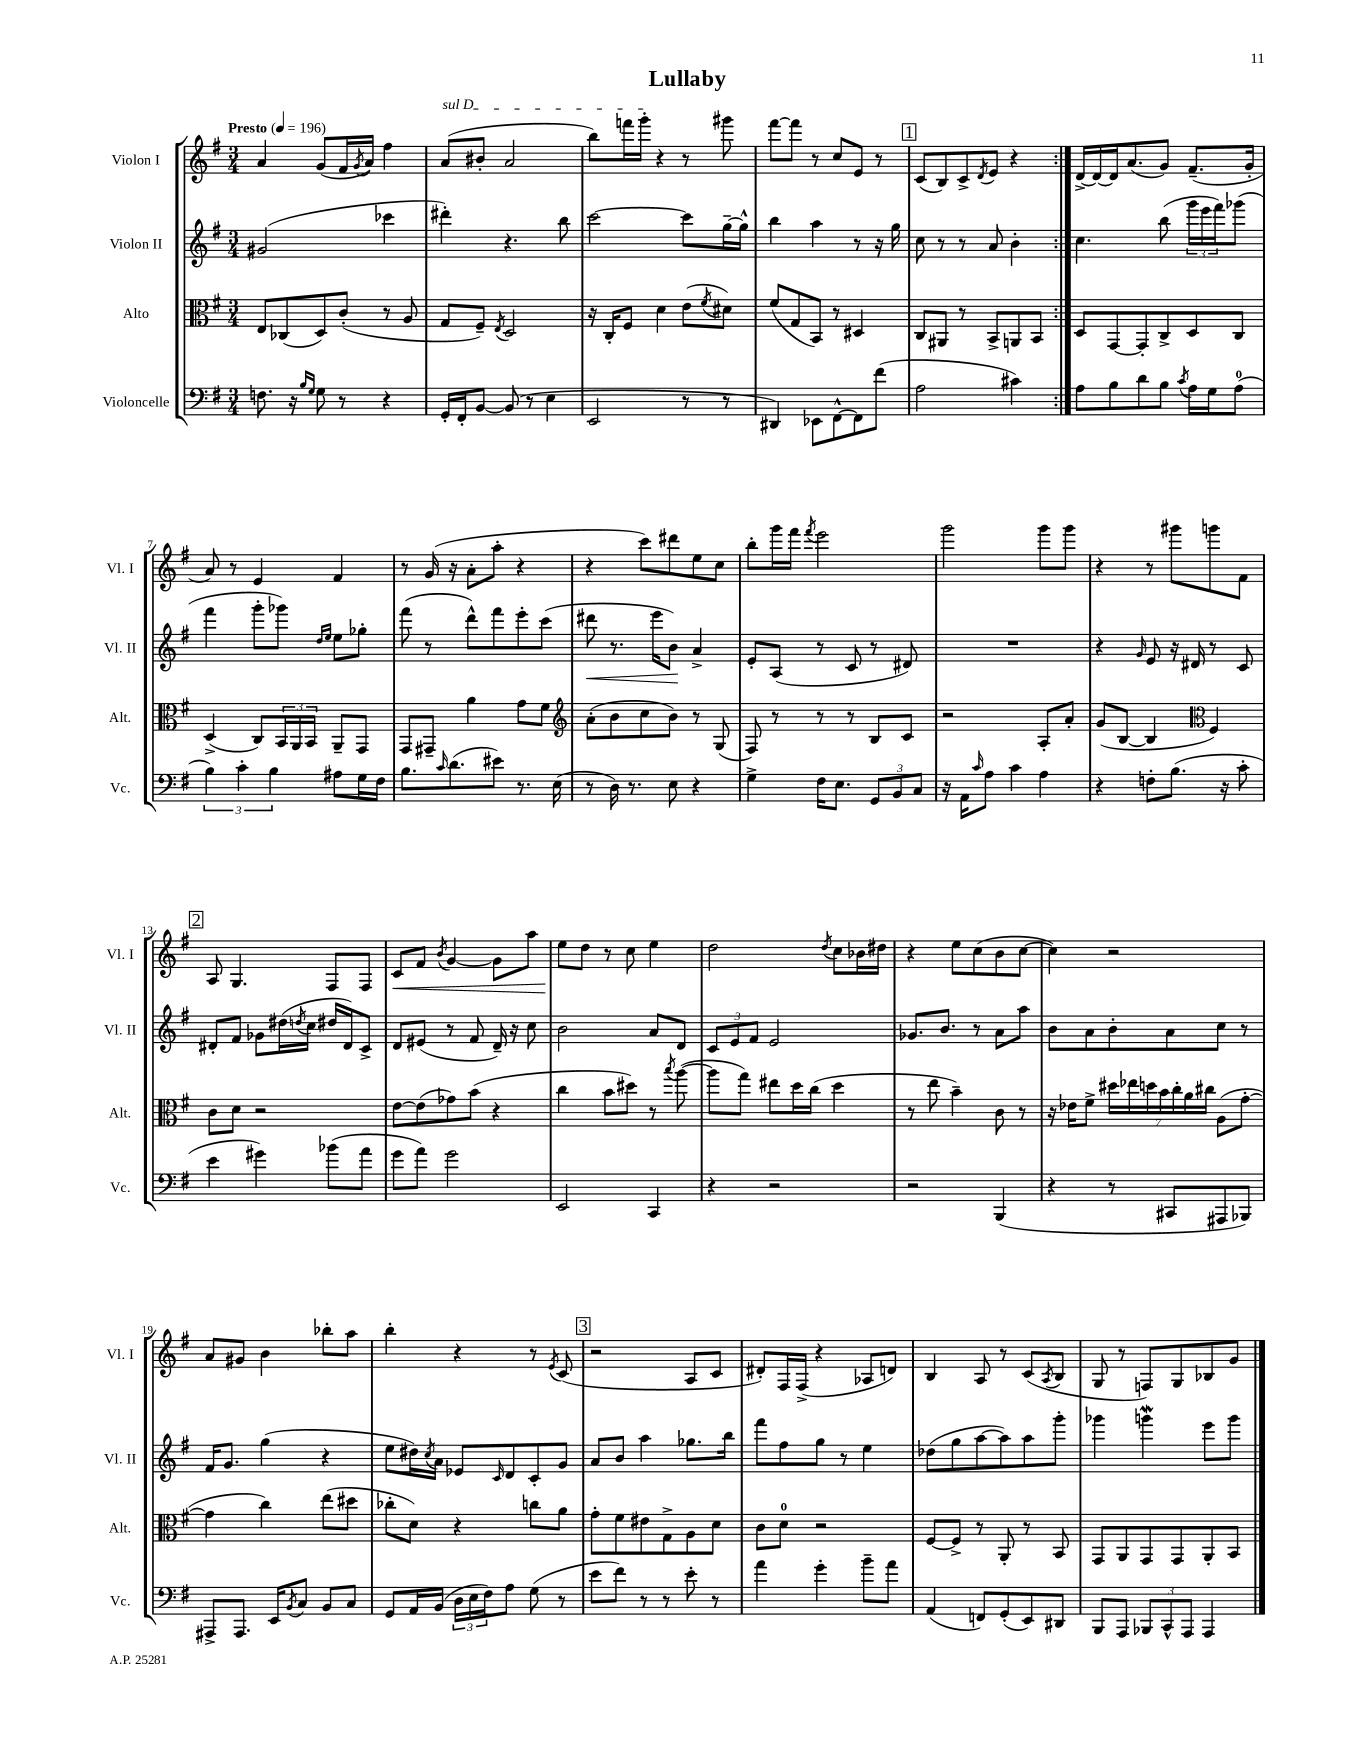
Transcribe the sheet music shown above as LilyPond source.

\header { title = "Lullaby" }
<<
\new StaffGroup <<
\new Staff = "s0" \with { instrumentName = "Violon I" shortInstrumentName = "Vl. I" } {
    \clef treble \key g \major \numericTimeSignature \time 3/4 \tempo "Presto" 4 = 196
    \repeat volta 2 { a'4 g'8( fis'16 \acciaccatura { g'8 } a'16) fis''4 |
    \once \override TextSpanner.bound-details.left.text = \markup { \italic "sul D" } a'8\startTextSpan( bis'8-. a'2 |
    b''8) f'''16 g'''16-.\stopTextSpan r4 r8 gis'''8 |
    fis'''8~ fis'''8 r8 c''8 e'8 r8 |
    \mark \markup { \box "1" } c'8( b8) c'8-> \acciaccatura { d'8 } e'8 r4 | }
    d'16~-> d'16~ d'16 a'8.( g'8) fis'8.--( g'16-. |
    a'8) r8 e'4 fis'4 |
    r8 g'16( r16 a'8-. a''8-. r4 |
    r4 c'''8) dis'''8 e''8 c''8 |
    b''8-. g'''16 fis'''16 \acciaccatura { fis'''8 } e'''2 |
    g'''2 g'''8 g'''8 |
    r4 r8 gis'''8 g'''8 fis'8 |
    \mark \markup { \box "2" } a8 g4. fis8 fis8 |
    c'8\< fis'8 \acciaccatura { b'8 } g'4~ g'8 a''8 |
    e''8\! d''8 r8 c''8 e''4 |
    d''2 \acciaccatura { d''8 } c''8 bes'16 dis''16 |
    r4 e''8 c''8( b'8 c''8~ |
    c''4) r2 |
    a'8 gis'8 b'4 bes''8-. a''8 |
    b''4-. r4 r8 \acciaccatura { e'8 } c'8( |
    \mark \markup { \box "3" } r2 a8 c'8 |
    dis'8-.) fis16 fis16->( r4 aes8 d'8) |
    b4 a8 r8 c'8( \acciaccatura { a8 } b8 |
    g8 r8 f8) g8 bes8 g'8 \bar "|." |
}
\new Staff = "s1" \with { instrumentName = "Violon II" shortInstrumentName = "Vl. II" } {
    \clef treble \key g \major \numericTimeSignature \time 3/4
    \repeat volta 2 { gis'2( ces'''4 |
    dis'''4-.) r4. b''8 |
    c'''2~ c'''8 g''16~-- g''16-^ |
    b''4 a''4 r8 r16 g''16 |
    \mark \markup { \box "1" } c''8 r8 r8 a'8 b'4-. | }
    c''4. b''8( \tuplet 3/2 { g'''16 e'''16 fis'''16) } ges'''8( |
    fis'''4 g'''8-. ges'''8) \grace { d''16 e''16 } e''8 ges''8-. |
    fis'''8( r8 d'''8-^) fis'''8 e'''8-. c'''8( |
    dis'''8\< r8. e'''16 b'8\!) a'4-> |
    e'8-. a8( r8 c'8 r8 dis'8) |
    R2. |
    r4 \grace { g'16 } e'8 r16 dis'16 r8 c'8 |
    \mark \markup { \box "2" } dis'8-. fis'8 ges'8 dis''16( \acciaccatura { d''8 } c''16 dis''16 dis'16) c'8-> |
    d'8 eis'8( r8 fis'8 d'16--) r16 c''8 |
    b'2 a'8 d'8 |
    \tuplet 3/2 { c'8 e'8 fis'8 } e'2 |
    ges'8. b'8. r8 a'8 a''8 |
    b'8 a'8 b'8-. a'8 c''8 r8 |
    fis'16 g'8. g''4( r4 |
    e''8 dis''16) \acciaccatura { c''8 } a'16 ees'8 \grace { c'16 } d'8 c'8-. g'8 |
    \mark \markup { \box "3" } a'8 b'8 a''4 ges''8. b''16 |
    fis'''8 fis''8 g''8 r8 e''4 |
    des''8( g''8 a''8~ a''8) a''8 g'''8-. |
    ges'''4 g'''4\mordent e'''8 g'''8 \bar "|." |
}
\new Staff = "s2" \with { instrumentName = "Alto" shortInstrumentName = "Alt." } {
    \clef alto \key g \major \numericTimeSignature \time 3/4
    \repeat volta 2 { e8 ces8( d8) c'8-.( r8 a8 |
    g8 fis8--) \acciaccatura { e8 } d2 |
    r16 c16-. fis8 d'4 e'8( \acciaccatura { fis'8 } dis'8) |
    fis'8( g8 b,8) r8 dis4 |
    \mark \markup { \box "1" } c8 ais,8 r8 b,8-> a,8 b,8 | }
    d8 g,8~ g,8-. c8-> d8 c8 |
    d4->( c8) \tuplet 3/2 { b,16 a,16 b,16 } a,8-- g,8 |
    g,8 gis,8-- a'4 g'8 fis'8 |
    \clef treble a'8-.( b'8 c''8 b'8) r8 g8( |
    fis8) r8 r8 r8 b8 c'8 |
    r2 a8-. a'8-. |
    g'8( b8~ b4 \clef alto fis4) |
    \mark \markup { \box "2" } c'8 d'8 r2 |
    e'8~ e'8( ges'8) b'8( r4 |
    c''4 b'8 dis''8) r8 \acciaccatura { b''8 } a''8~( |
    a''8 g''8) eis''8 d''16 c''16( d''4 |
    r8 e''8 b'4--) c'8 r8 |
    r16 ees'16 fis'8-> \tuplet 7/4 { dis''16 ees''16 d''16 b'16 c''16-. a'16 cis''16 } a8( g'8~-. |
    g'4 c''4) e''8( dis''8 |
    ces''8-. d'8) r4 c''8 a'8 |
    \mark \markup { \box "3" } g'8-. fis'8 eis'8 g8-> a8 d'8 |
    c'8 d'8-0 r2 |
    fis8~ fis8-> r8 a,8-. r8 b,8 |
    g,8 a,8 g,8 g,8 a,8-. b,8 \bar "|." |
}
\new Staff = "s3" \with { instrumentName = "Violoncelle" shortInstrumentName = "Vc." } {
    \clef bass \key g \major \numericTimeSignature \time 3/4
    \repeat volta 2 { f8. r16 \grace { b16 g16 } g8 r8 r4 |
    g,16-. fis,16-. b,8~ b,8( r8 e4 |
    e,2 r8 r8 |
    dis,4) ees,8 fis,8~-^ fis,8 fis'8( |
    \mark \markup { \box "1" } a2 cis'4) | }
    a8 b8 d'8 b8 \acciaccatura { c'8 } a16 g16 a8-0( |
    \tuplet 3/2 { b4) c'4-. b4 } ais8 g16 fis16 |
    b8. \grace { c'16 } d'8.( eis'8) r8. e16( |
    r8 d16) r8. e8 r4 |
    g4-> fis16 e8. \tuplet 3/2 { g,8 b,8 c8 } |
    r16 a,16 \grace { c'16 } a8 c'4 a4 |
    r4 f8-. b8.( r16 c'8-. |
    \mark \markup { \box "2" } e'4 gis'4) bes'8( a'8 |
    g'8 a'8) g'2 |
    e,2 c,4 |
    r4 r2 |
    r2 b,,4( |
    r4 r8 cis,8 ais,,8 bes,,8) |
    ais,,8-> ais,,8. e,16 \acciaccatura { b,8 } c8 b,8 c8 |
    g,8 a,16 b,16( \tuplet 3/2 { d16 e16 fis16) } a8 g8( r8 |
    \mark \markup { \box "3" } e'8 fis'8) r8 r8 e'8-. r8 |
    a'4 g'4-. b'8-- a'8 |
    a,4( f,8) g,8-.( e,8) dis,8 |
    b,,8 a,,8 \tuplet 3/2 { bes,,8 c,8-^ a,,8 } a,,4 \bar "|." |
}
>>
>>
